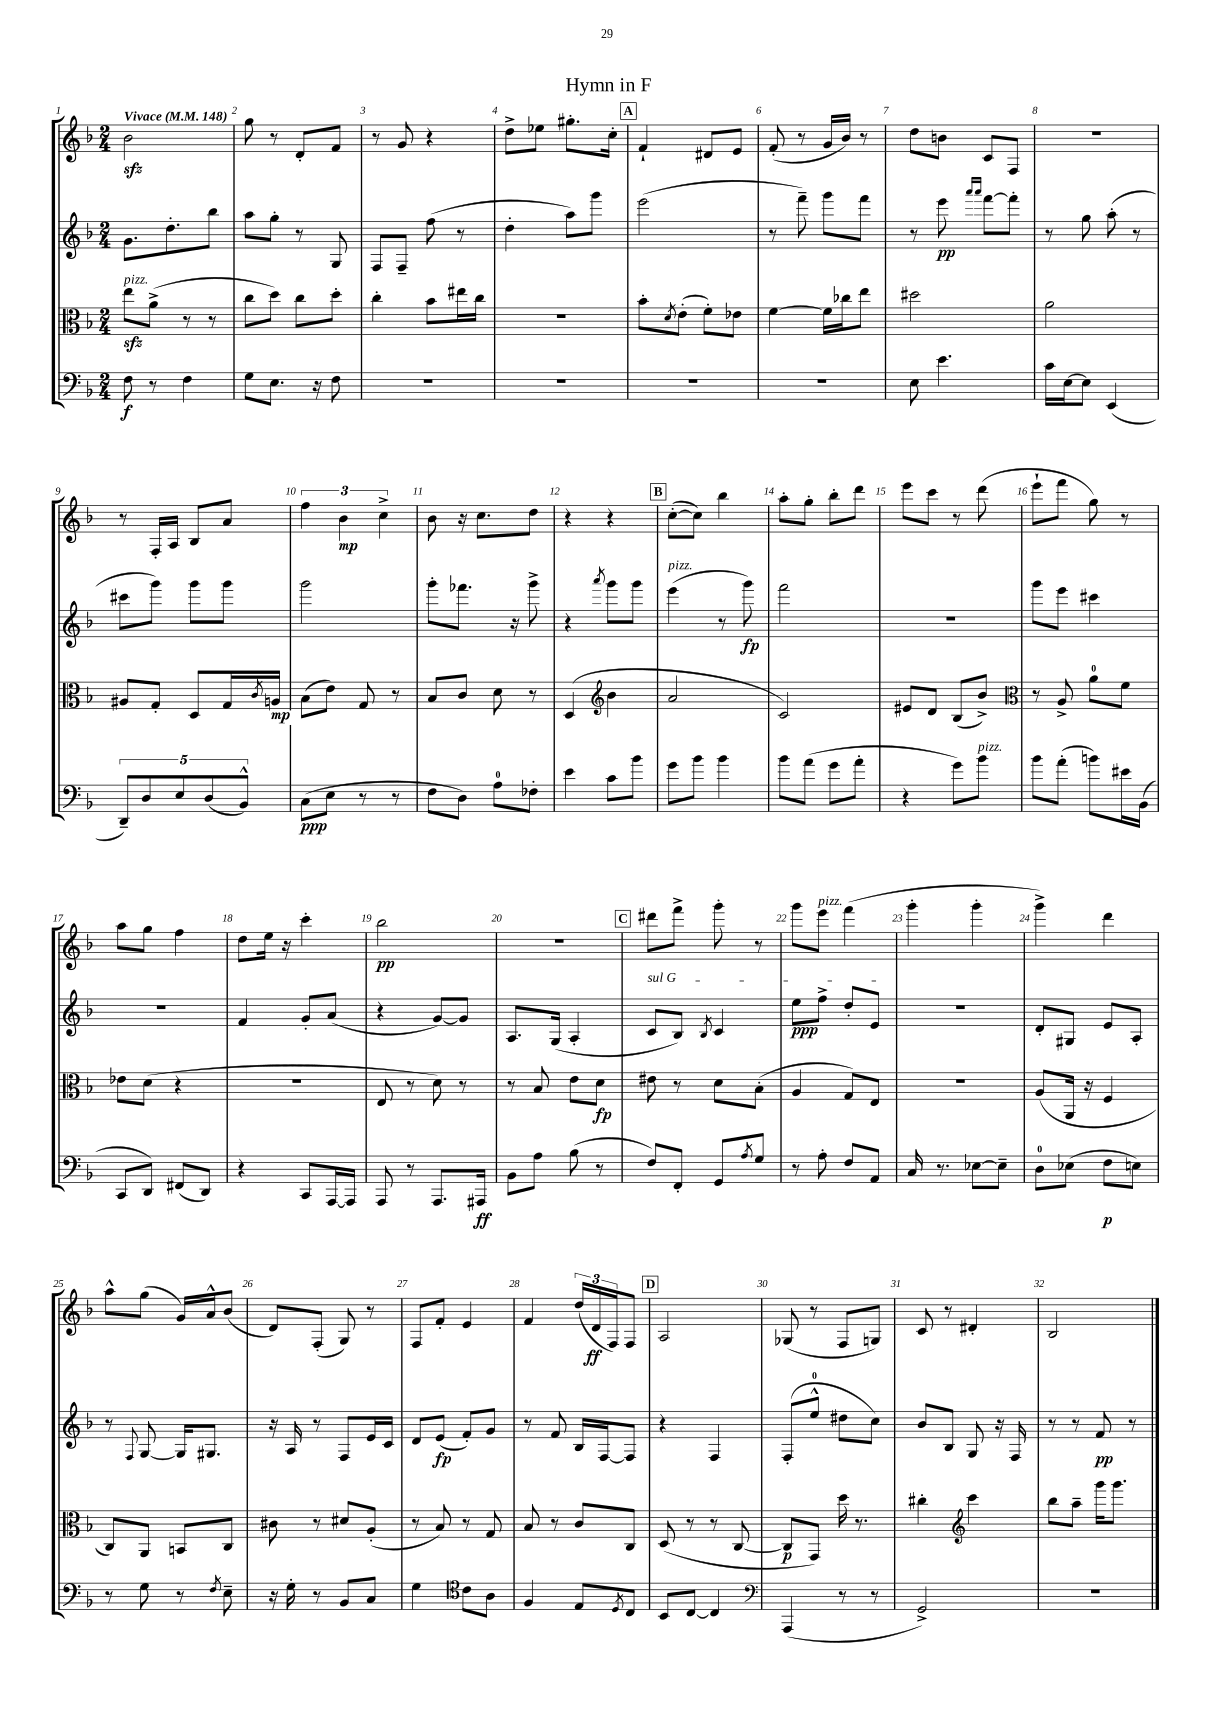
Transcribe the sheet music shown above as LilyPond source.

\header { title = "Hymn in F" }
<<
\new StaffGroup <<
\new Staff = "s0" {
    \clef treble \key f \major \numericTimeSignature \time 2/4 \tempo "Vivace" 4 = 148
    bes'2\sfz |
    g''8 r8 d'8-. f'8 |
    r8 g'8 r4 |
    d''8-> ees''8 gis''8.-. c''16-. |
    \mark \markup { \box "A" } f'4-! dis'8 e'8 |
    f'8-.( r8 g'16 bes'16) r8 |
    d''8 b'8 c'8 f8 |
    R2 |
    r8 f16-. a16 bes8 a'8 |
    \tuplet 3/2 { f''4 bes'4\mp c''4-> } |
    bes'8 r16 c''8. d''8 |
    r4 r4 |
    \mark \markup { \box "B" } c''8~-.( c''8) bes''4 |
    a''8-. g''8-. bes''8-. d'''8 |
    e'''8 c'''8 r8 d'''8( |
    e'''8-! f'''8 g''8) r8 |
    a''8 g''8 f''4 |
    d''8 e''16 r16 c'''4-. |
    bes''2\pp |
    R2 |
    \mark \markup { \box "C" } dis'''8 f'''8-> g'''8-. r8 |
    g'''8 e'''8^\markup { \italic "pizz." } f'''4( |
    g'''4-. g'''4-. |
    g'''4->) d'''4 |
    a''8-^ g''8( g'16) a'16-^ bes'8( |
    d'8) f8-.( g8) r8 |
    f8 f'8-. e'4 |
    f'4 \tuplet 3/2 { d''16( d'16\ff f16) } f8 |
    \mark \markup { \box "D" } a2 |
    ges8( r8 f8 g8) |
    c'8 r8 dis'4-. |
    bes2 \bar "|." |
}
\new Staff = "s1" {
    \clef treble \key f \major \numericTimeSignature \time 2/4
    g'8. d''8.-. bes''8 |
    a''8 g''8-. r8 g8 |
    f8 f8-- f''8( r8 |
    d''4-. a''8) g'''8 |
    \mark \markup { \box "A" } e'''2( |
    r8 f'''8--) g'''8 f'''8 |
    r8 e'''8\pp \grace { a'''16 a'''16 } f'''8~ f'''8-. |
    r8 g''8 a''8-.( r8 |
    cis'''8 g'''8) g'''8 g'''8 |
    g'''2 |
    g'''8-. fes'''8. r16 g'''8-> |
    r4 \acciaccatura { a'''8 } g'''8 g'''8 |
    \mark \markup { \box "B" } e'''4^\markup { \italic "pizz." }( r8 g'''8\fp) |
    f'''2 |
    R2 |
    g'''8 e'''8 cis'''4 |
    R2 |
    f'4 g'8-. a'8( |
    r4 g'8~) g'8 |
    a8. g16( a4-. |
    \mark \markup { \box "C" } \once \override TextSpanner.bound-details.left.text = \markup { \italic "sul G" } c'8\startTextSpan bes8) \acciaccatura { bes8 } c'4 |
    e''8\ppp f''8-> d''8-. e'8\stopTextSpan |
    R2 |
    d'8-. gis8 e'8 a8-. |
    r8 \appoggiatura { f8 } g8~ g16 gis8. |
    r16 a16 r8 f8 e'16 c'16 |
    d'8 e'8\fp( f'8-.) g'8 |
    r8 f'8 bes16 f16~ f8 |
    \mark \markup { \box "D" } r4 f4 |
    f8-.( e''8-0-^ dis''8 c''8) |
    bes'8 bes8 g8 r16 f16 |
    r8 r8 f'8\pp r8 \bar "|." |
}
\new Staff = "s2" {
    \clef alto \key f \major \numericTimeSignature \time 2/4
    e''8\sfz^\markup { \italic "pizz." } a'8->( r8 r8 |
    c''8 d''8) c''8 d''8-. |
    c''4-. bes'8 eis''16 c''16 |
    r2 |
    \mark \markup { \box "A" } bes'8-. \acciaccatura { d'8 } e'8-.( f'8-.) ees'8 |
    f'4~ f'16 ces''16 e''8 |
    dis''2 |
    a'2 |
    ais8 g8-. d8 g16 \acciaccatura { c'8 } a16\mp |
    bes8( e'8) g8 r8 |
    bes8 c'8 d'8 r8 |
    d4( \clef treble bes'4 |
    \mark \markup { \box "B" } a'2 |
    c'2) |
    eis'8 d'8 bes8( bes'8->) |
    \clef alto r8 a8-> a'8-0 f'8 |
    ees'8 d'8( r4 |
    R2 |
    e8 r8 d'8) r8 |
    r8 bes8 e'8 d'8\fp |
    \mark \markup { \box "C" } eis'8 r8 d'8 bes8-.( |
    a4 g8) e8 |
    r2 |
    a8( a,16 r16 f4 |
    c8) a,8 b,8 c8 |
    cis'8 r8 dis'8 a8-.( |
    r8 bes8) r8 g8 |
    bes8 r8 c'8 c8 |
    \mark \markup { \box "D" } d8( r8 r8 c8~ |
    c8\p g,8) d''16 r8. |
    cis''4-. \clef treble c'''4 |
    bes''8 a''8-- g'''16 g'''8. \bar "|." |
}
\new Staff = "s3" {
    \clef bass \key f \major \numericTimeSignature \time 2/4
    f8\f r8 f4 |
    g8 e8. r16 f8 |
    R2 |
    R2 |
    \mark \markup { \box "A" } R2 |
    R2 |
    e8 e'4. |
    c'16 e16~ e8 e,4( |
    \tuplet 5/4 { d,8--) d8 e8 d8( bes,8-^) } |
    c8\ppp( e8 r8 r8 |
    f8 d8) a8-0 fes8-. |
    e'4 c'8 bes'8 |
    \mark \markup { \box "B" } g'8 bes'8 bes'4 |
    bes'8 a'8( g'8 a'8-. |
    r4 g'8) bes'8^\markup { \italic "pizz." } |
    bes'8 a'8-.( b'8) eis'16 bes,16( |
    c,8 d,8) fis,8( d,8) |
    r4 c,8 a,,16~ a,,16 |
    a,,8 r8 a,,8. ais,,16\ff |
    bes,8 a8 bes8( r8 |
    \mark \markup { \box "C" } f8) f,8-. g,8 \acciaccatura { a8 } g8 |
    r8 a8-. f8 a,8 |
    c16 r8. ees8~ ees8-- |
    d8-0 ees8( f8\p e8) |
    r8 g8 r8 \acciaccatura { f8 } e8-- |
    r16 g16-. r8 bes,8 c8 |
    g4 \clef tenor c'8 a8 |
    f4 e8 \acciaccatura { d8 } c8 |
    \mark \markup { \box "D" } bes,8 c8~ c4 |
    \clef bass a,,4( r8 r8 |
    g,2->) |
    R2 \bar "|." |
}
>>
>>
\layout { \context { \Score \override BarNumber.break-visibility = ##(#f #t #t) barNumberVisibility = #all-bar-numbers-visible } }
